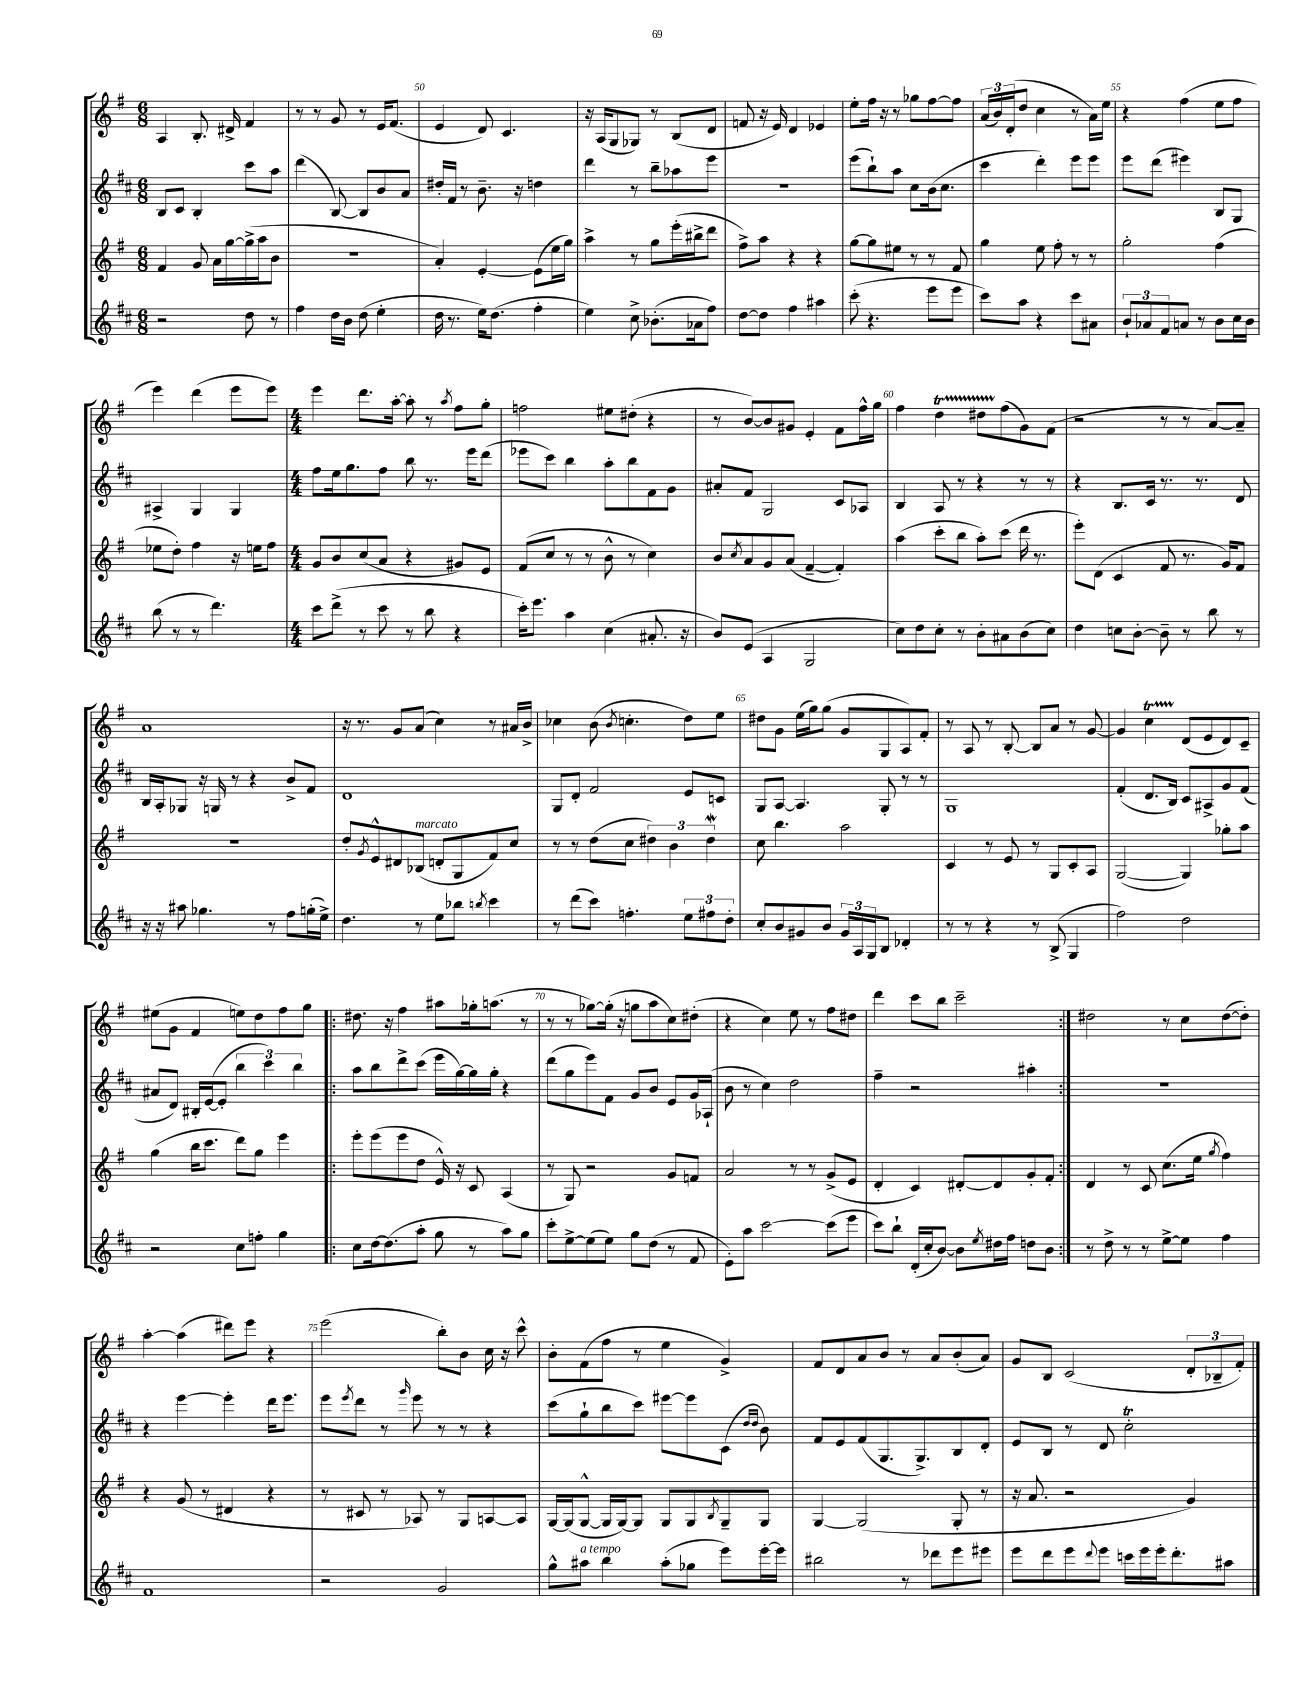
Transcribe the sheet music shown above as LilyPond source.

<<
\new StaffGroup <<
\new Staff = "s0" {
    \clef treble \key g \major \numericTimeSignature \time 6/8
    a4 b8.-. dis'16-> fis'4 |
    r8 r8 g'8 r8 e'16 fis'8.( |
    e'4 d'8) c'4. |
    r16 a16( g8 ges8) r8 b8( d'8 |
    f'8 r16 e'16) d'4 ees'4 |
    e''8-. fis''16 r16 r8 ges''8 fis''8~ fis''8 |
    \tuplet 3/2 { a'16( b'16) d'16-.( } d''8 c''4 r8 a'16) e''16 |
    r4 fis''4( e''8 fis''8 |
    e'''4) d'''4( e'''8 e'''8) |
    \numericTimeSignature \time 4/4 e'''4 d'''8. a''16~-. a''8-. r8 \acciaccatura { a''8 } fis''8 g''8-. |
    f''2 eis''8 dis''8-.( r4 |
    r8 b'8~) b'8 gis'8 e'4-. fis'8 fis''16-^ g''16 |
    fis''4 d''4\startTrillSpan dis''8 fis''8\stopTrillSpan( g'8) fis'8( |
    r2 r8 r8 a'8~) a'8-- |
    a'1 |
    r16 r8. g'8 a'8( c''4) r8 ais'16 b'16-> |
    ces''4 b'8( \acciaccatura { b'8 } c''4.-. d''8) e''8 |
    dis''8 g'8 e''16( g''16) g''8( g'8 g8 a8) fis'8-. |
    r8 a8 r8 b8~-. b8 a'8 r8 g'8~ |
    g'4 c''4\startTrillSpan d'8\stopTrillSpan( e'8 d'8) c'8-- |
    eis''8( g'8 fis'4 e''8) d''8 fis''8 g''8 |
    \repeat volta 2 { dis''8. r16 fis''4 ais''8 ges''16-. a''8.( r8 |
    r8 r8 ges''8~) ges''16-.( r16 g''8 a''8 c''8) dis''8-.( |
    r4 c''4) e''8 r8 fis''8 dis''8 |
    d'''4 c'''8 b''8 c'''2-- | }
    dis''2 r8 c''8 dis''8~( dis''8-.) |
    a''4~-. a''4( dis'''8) e'''8 r4 |
    e'''2( b''8-.) b'8 c''16 r16 c'''8-^ |
    b'8-. fis'8( fis''8 r8 e''4 g'4->) |
    fis'8 d'8 a'8 b'8 r8 a'8 b'8-.( a'8) |
    g'8 b8 c'2( \tuplet 3/2 { d'8-. bes8-- fis'8-.) } \bar "|." |
}
\new Staff = "s1" {
    \clef treble \key d \major \numericTimeSignature \time 6/8
    b8 cis'8 b4-. cis'''8 a''8 |
    d'''4( b8~) b8 b'8 a'8 |
    dis''16-. fis'16 r8 b'8.-- r16 d''4 |
    d'''4 r8 b''8-- aes''8 e'''8 |
    R2. |
    e'''8( b''8-!) a''8 cis''8 b'16( cis''8. |
    cis'''4 d'''4-.) e'''8 e'''8 |
    e'''8 d'''8( eis'''4) b8 g8 |
    ais4-> g4 g4 |
    \numericTimeSignature \time 4/4 fis''8 e''16 g''8. fis''8 b''8 r8. e'''16 d'''8( |
    ees'''8 cis'''8) b''4 a''8-. b''8 fis'8 g'8 |
    ais'8-. fis'8 g2 cis'8 aes8 |
    b4 a8 r8 r4 r8 r8 |
    r4 b8. cis'16 r8. r8. d'8 |
    b16 a16-. ges8 r16 g16 r8 r4 b'8-> fis'8 |
    d'1 |
    g8 d'8-. fis'2 e'8 c'8 |
    g8 a8~ a4. g8-. r8 r8 |
    g1 |
    fis'4-.( d'8. b16) cis'8 ais8-> g'8 fis'8( |
    ais'8 d'8) bis16-. e'16~( e'8-. \tuplet 3/2 { b''4 cis'''4) b''4 } |
    \repeat volta 2 { a''8 b''8 d'''8-> cis'''8( e'''16 g''16~) g''16 g''16-. r4 |
    d'''8( g''8 e'''8) fis'8 g'8 b'8 e'8 g'16 aes16-!( |
    b'8 r8 cis''4) d''2 |
    fis''4-- r2 ais''4-. | }
    R1 |
    r4 e'''4~ e'''4-. d'''16 e'''8. |
    e'''8 \acciaccatura { e'''8 } d'''8 r8 \grace { g'''16 } e'''8 r8 r8 r4 |
    cis'''8( g''8-! b''8 cis'''8) eis'''8~ eis'''8 cis'8( \grace { d''16 d''16 } b'8) |
    fis'8 e'8 fis'8( g8. g8.->) b8 d'8-. |
    e'8 b8 r8 d'8 cis''2-.\trill \bar "|." |
}
\new Staff = "s2" {
    \clef treble \key g \major \numericTimeSignature \time 6/8
    fis'4 g'8 a'16 g''16~ g''16->( a''16 b'8 |
    R2. |
    a'4-.) e'4~-. e'8( e''16 g''16) |
    a''4-> r8 g''8 e'''16-.( bis''16-> d'''8 |
    fis''8->) a''8 r4 r4 |
    g''8~ g''8 eis''8 r8 r8 fis'8 |
    g''4 e''8 fis''8-. r8 r8 |
    g''2-. fis''4( |
    ees''8 d''8-.) fis''4 r16 e''16 fis''8 |
    \numericTimeSignature \time 4/4 g'8 b'8 c''8( a'8 r4 gis'8) e'8 |
    fis'8( c''8 r8 r8 b'8-^ r8 c''4) |
    b'8 \acciaccatura { c''8 } a'8 g'8 a'8( fis'4~-- fis'4-.) |
    a''4( c'''8-. b''8 a''8-.) c'''8( d'''16 r8. |
    e'''8-.) d'8( c'4 fis'8 r8. g'16) fis'8 |
    R1 |
    d''8-. \acciaccatura { g'8 } e'8-^ dis'8 bes8^\markup { \italic "marcato" }( d'8-. g8 fis'8) c''8 |
    r8 r8 d''8( c''8 \tuplet 3/2 { dis''4) b'4 dis''4\mordent } |
    c''8 b''4. a''2 |
    c'4 r8 e'8 r8 g8 c'8-. a8 |
    g2~( g4) ges''8-. a''8 |
    g''4( b''16 c'''8. d'''8) g''8 e'''4 |
    \repeat volta 2 { e'''8-. e'''8( e'''8 d''8 e'16-^) r16 c'8 a4( |
    r8 g8) r2 g'8 f'8 |
    a'2 r8 r8 g'8->( e'8 |
    d'4-. c'4) dis'8~-. dis'8 g'8-. fis'8-. | }
    d'4 r8 c'8 c''8.( e''16 \acciaccatura { g''8 } fis''4) |
    r4 g'8( r8 dis'4 r4 |
    r8 cis'8 r8 aes8) r8 g8 a8~ a8 |
    g16~ g16( g8~-^ g16 g16~) g8 g8 g8 \acciaccatura { b8 } g8-- g8 |
    g4~ g2( g8-. r8 |
    r16 a'8. r2 g'4) \bar "|." |
}
\new Staff = "s3" {
    \clef treble \key d \major \numericTimeSignature \time 6/8
    r2 d''8 r8 |
    fis''4 d''16 b'16 d''8( e''4-. |
    d''16 r8. e''16) d''8.( fis''4-. |
    e''4) cis''8-> bes'8.-.( aes'16 fis''8) |
    d''8~ d''8 fis''4 ais''4 |
    cis'''8-.( r4. e'''8 e'''8 |
    cis'''8) a''8 r4 cis'''8 ais'8 |
    \tuplet 3/2 { b'8-! aes'8 fis'8 } a'8 r8 b'8 cis''16 b'16 |
    b''8( r8 r8 d'''4.) |
    \numericTimeSignature \time 4/4 cis'''8 d'''8->( r8 cis'''8 r8 b''8 r4 |
    cis'''16-.) e'''8. a''4 cis''4( ais'8.-. r16 |
    b'8) e'8( a4 g2 |
    cis''8) d''8 cis''8-. r8 b'8-. ais'8 b'8( cis''8) |
    d''4 c''8 b'8~-. b'8-- r8 b''8 r8 |
    r16 r16 ais''8 ges''4. r8 fis''8 g''16-.( e''16->) |
    d''4. r8 e''8 bes''8 \acciaccatura { b''8 } cis'''4 |
    r8 d'''8( cis'''8) f''4.-. \tuplet 3/2 { e''8 fis''8 d''8-. } |
    cis''8-. b'8 gis'8 b'8 \tuplet 3/2 { gis'16 a16 g16 } b8 des'4-. |
    r8 r8 r4 r8 b8->( g4 |
    fis''2) d''2 |
    r2 cis''8 f''8-. g''4 |
    \repeat volta 2 { cis''8 d''16~ d''8.( a''8-. g''8 r8 a''8) g''8 |
    cis'''8-. e''8~-> e''8( e''8) g''8 d''8( r8 fis'8 |
    e'8-.) a''8 cis'''2~ cis'''8( e'''8 |
    cis'''8) b''8-! d'16-.( cis''16-. b'8~) b'8 \acciaccatura { e''8 } dis''16 fis''16 d''8 b'8 | }
    r8 d''8-> r8 r8 e''8~-> e''8 fis''4 |
    fis'1 |
    r2 g'2 |
    g''8-^ ais''8^\markup { \italic "a tempo" } b''4 ais''8-.( ges''8 e'''8) e'''16~-. e'''16 |
    bis''2 r8 des'''8 e'''8 eis'''8 |
    e'''8 d'''8 e'''8 \appoggiatura { d'''8 } e'''8 c'''16 e'''16 e'''16-. d'''8.-. ais''8 \bar "|." |
}
>>
>>
\layout { \context { \Score currentBarNumber = #48 \override BarNumber.break-visibility = ##(#f #t #t) barNumberVisibility = #(every-nth-bar-number-visible 5) } }
